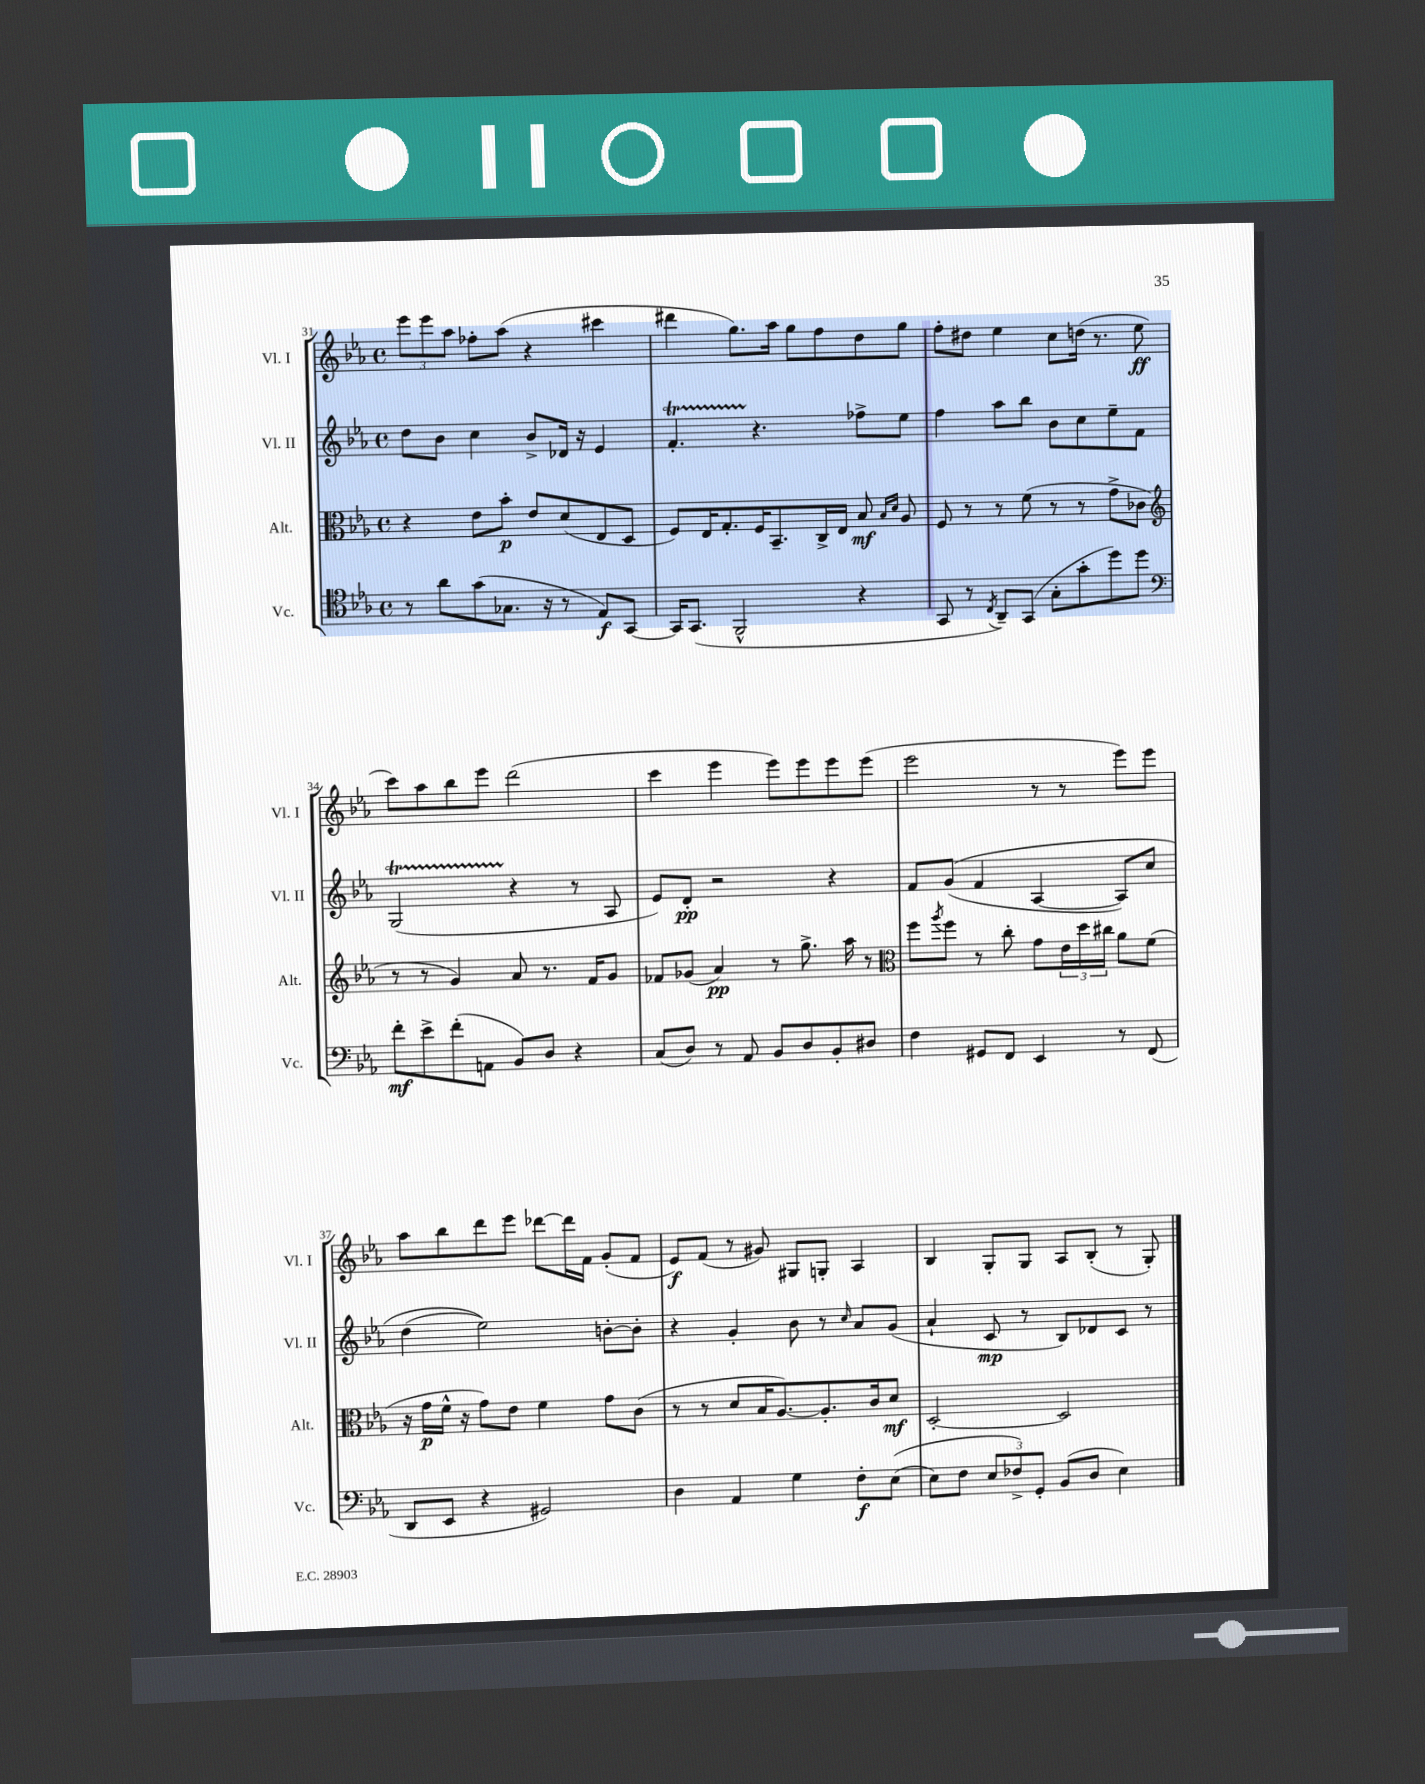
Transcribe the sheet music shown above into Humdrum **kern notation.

**kern	**kern	**kern	**kern
*staff4	*staff3	*staff2	*staff1
*clefC4	*clefC3	*clefG2	*clefG2
*k[b-e-a-]	*k[b-e-a-]	*k[b-e-a-]	*k[b-e-a-]
*M4/4	*M4/4	*M4/4	*M4/4
*met(c)	*met(c)	*met(c)	*met(c)
8r	4r	8dd\L	12eee-\L
.	.	.	12eee-\
8a-\L	.	8b-\J	.
.	.	.	12aa-\J
(8g\	8e-\L	4cc\	8ff-'\L
8.G-\J	8b-'\J	.	(8aa-\J
.	8e-/L	8b-^/L	4r
16r	.	.	.
8r	(8d/	16d-/Jk	.
.	.	16r	.
8E-/L)	8E-/	4e-/	4ccc#\
[8GG/J	8D/J	.	.
=	=	=	=
16GG/]LK	8F/L)	4.f'/	4ddd#\
(8.GG/J	.	.	.
.	16E-/K	.	.
.	8.G'/	.	.
2FF^^/	.	.	8.gg\L)
.	16F/K	4.r	.
.	8.BB-~/	.	16aa-\Jk
.	.	.	8gg\L
.	16C^/L	.	8ff\
.	16E-/JJ	.	.
4r	8B-/	8ff-^\L	8dd\
.	16qqB-/LL	.	.
.	16qqd/JJ	.	.
.	8A-/	8ee-\J	8gg\J
=	=	=	=
8GG/	8F/	4ff\	8ff'\L
8r	8r	.	8dd#\J
8qC/	.	.	.
8AA-~/L)	8r	8aa-\L	4ee-\
(8GG/J	(8f\	8bb-\J	.
8G'\L	8r	8b-\L	8cc\L
8g'\	8r	8cc\	(16dd\Jk
.	.	.	8.r
8dd\)	8g^\L	8ee-~\	.
8dd\J	8c-\J	8f\J	8ee-\
=	=	=	=
*clefF4	*clefG2	*	*
8f'\L	8r	(2G/	8ccc\L)
8e-^\	8r	.	8aa-\
(8f'\	4g/)	.	8bb-\
8AA\J	.	.	8eee-\J
8BB-/L)	8a-/	4r	(2ddd\
8D/J	8.r	.	.
4r	.	8r	.
.	16f/LK	.	.
.	8g/J	8A-/	.
=	=	=	=
(8C/L	8f-/L	8e-/L)	4ccc\
8D/J)	(8g-/J	8d'/J	.
8r	4a-/)	2r	4eee-\
8AA-/	.	.	.
8BB-/L	8r	.	8eee-\L)
8D/	8.gg^\	.	8eee-\
8BB-'/	.	4r	8eee-\
.	16aa-\	.	.
8D#/J	8r	.	(8eee-\J
=	=	=	=
*	*clefC3	*	*
4F\	8ff\L	8f/L	2eee-\
.	8qaa-/	.	.
.	8ff\J	&((8g/J	.
8GG#/L	8r	4f/	.
8FF/J	8cc'\	.	.
4EE-/	8g\L	[4A-/	8r
.	24e-\L	.	8r
.	24dd\	.	.
.	24cc#\JJ	.	.
8r	8a-\L	8A-/]L)	8eee-\L)
(8FF/	(8f\J	8cc/J	8eee-\J
=	=	=	=
8DD/L	16r	(4dd\	8aa-\L
.	16g\LL	.	.
8EE-/J	16f^^\JJ	.	8bb-\
.	16r	.	.
4r	8g\L)	2ee-\)&)	8ddd\
.	8e-\J	.	8eee-\J
2GG#/)	4f\	.	[8ddd-\L
.	.	.	16ddd-\]L
.	.	.	16f\JJ
.	8g\L	[8b'\L	(8g'/L
.	(8c\J	8b'\]J	8f/J
=	=	=	=
4D\	8r	4r	8e-/L)
.	8r	.	(8f/J
4AA-/	8d/L	4g'/	8r
.	16B-/K	.	8g#/)
.	[8.A-/)	.	.
4G\	.	8b-\	8G#/L
.	8.A-'/]	8r	8G'/J
.	.	16qqcc/	.
8F'\L	.	8a-/L	4A-/
.	16c/k	.	.
&((8E-\J	8d/J	(8g/J	.
=	=	=	=
8E-\L)	[2D'/	4a-`/	4B-/
8F\J	.	.	.
12E-/L	.	8c/	8G'/L
12F-^/&)	.	.	.
.	.	8r	8G/J
12GG'/J	.	.	.
(8BB-/L	2D/]	8B-/L)	8A-/L
8D/J	.	8d-/	(8B-'/J
4E-\)	.	8c/J	8r
.	.	8r	8G'/)
==	==	==	==
*-	*-	*-	*-
